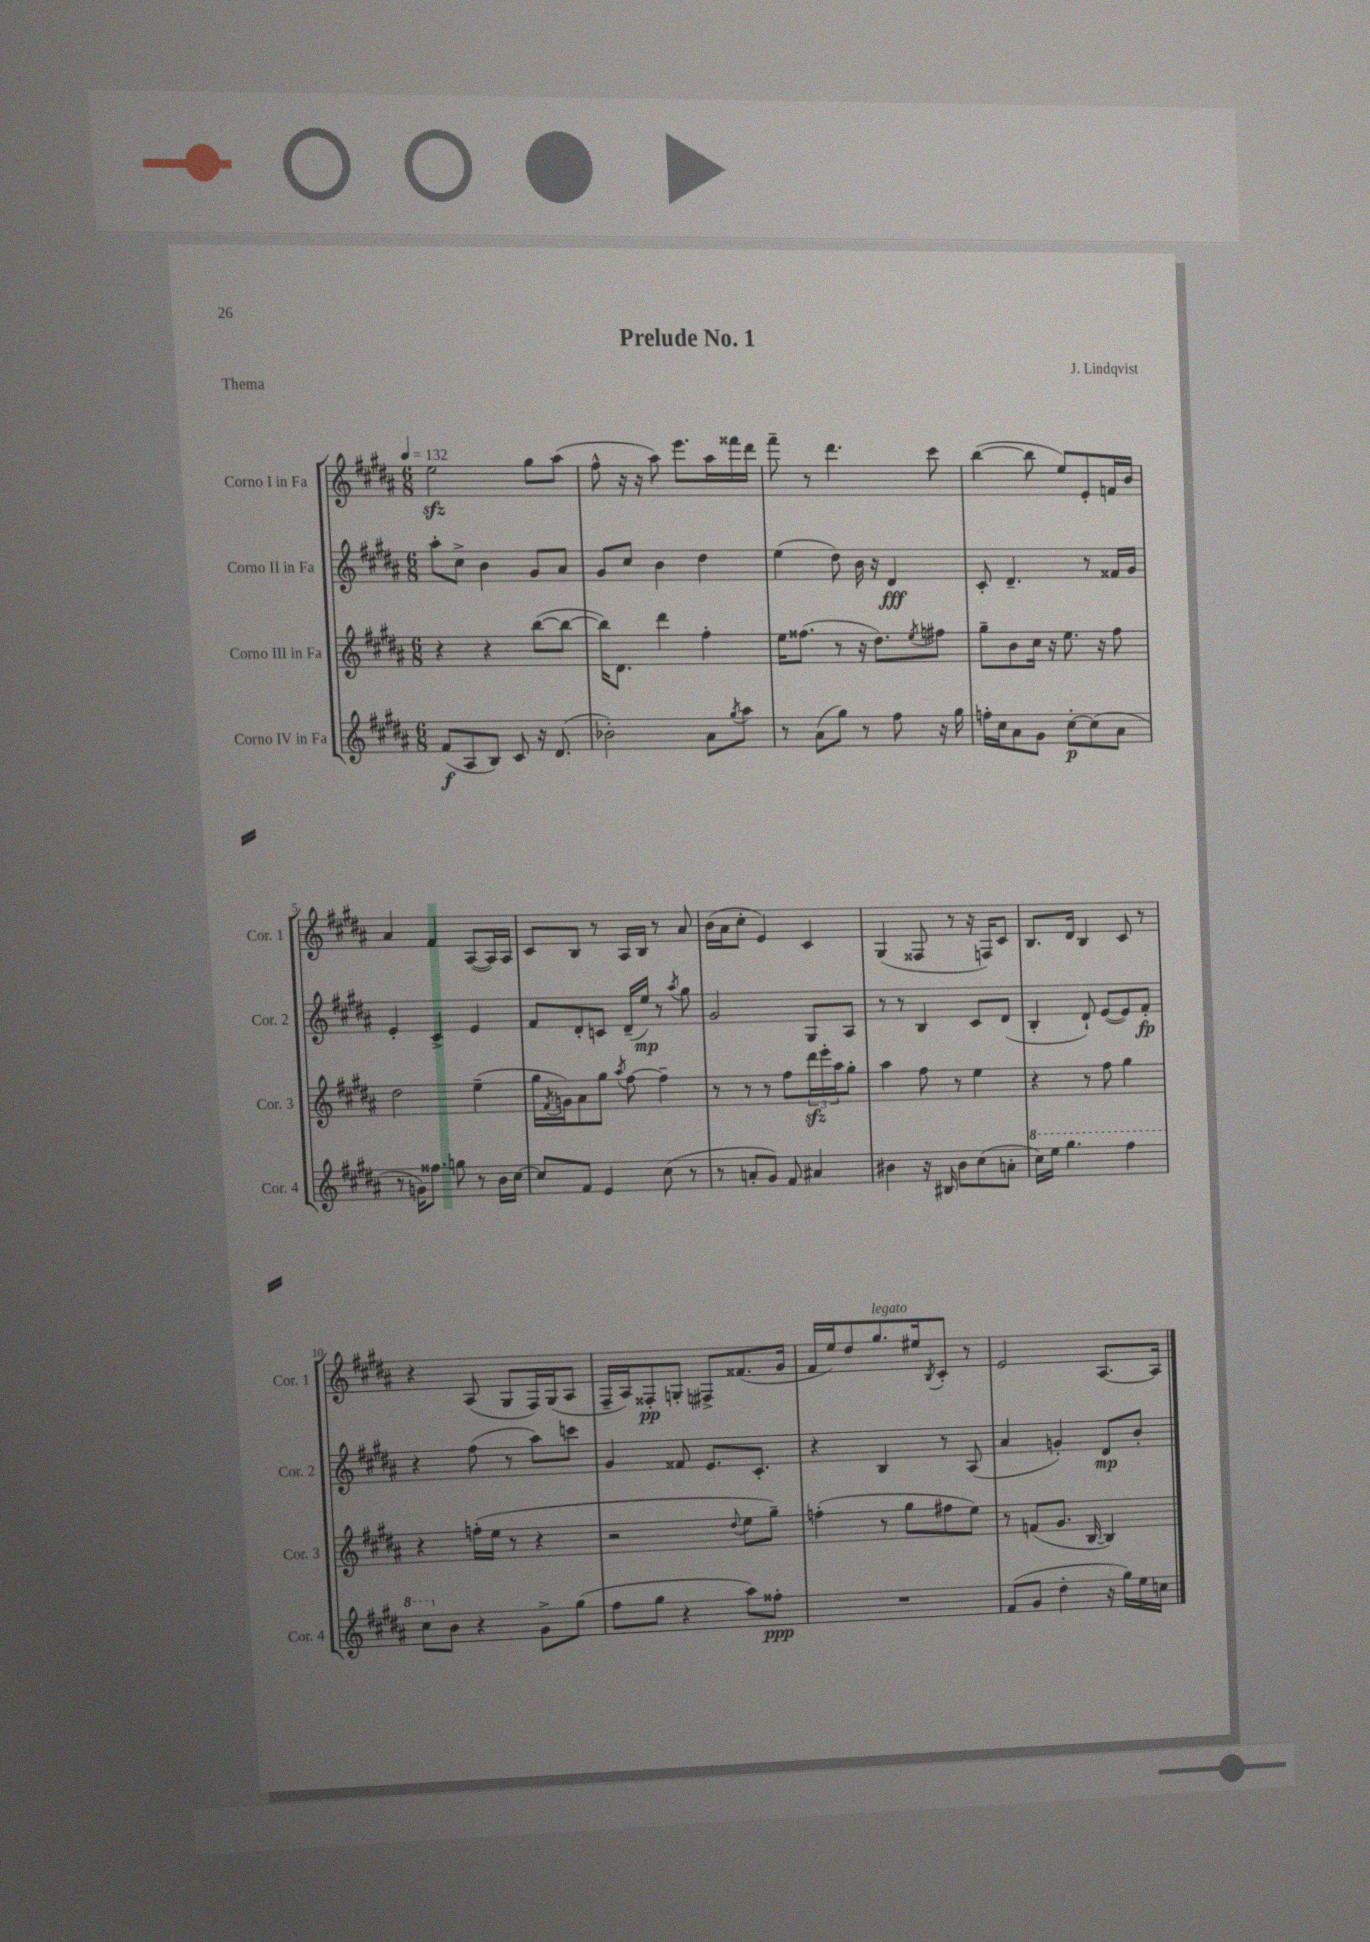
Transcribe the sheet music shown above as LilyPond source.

\header { title = "Prelude No. 1" composer = "J. Lindqvist" piece = "Thema" }
<<
\new StaffGroup <<
\new Staff = "s0" \with { instrumentName = "Corno I in Fa" shortInstrumentName = "Cor. 1" } {
    \clef treble \key b \major \numericTimeSignature \time 6/8 \tempo 4 = 132
    e''2\sfz gis''8 ais''8( |
    fis''8-^ r16 r16 ais''8) e'''8. ais''16 fisis'''16 dis'''16 |
    fis'''8-- r8 dis'''4. cis'''8 |
    b''4~( b''8 e''8) e'8-. f'16 b'16 |
    ais'4 fis'4 ais8~( ais16) ais16 |
    cis'8 b8 r8 ais16 b16 r8 ais'8 |
    b'16( ais'16 cis''8-. e'4) cis'4 |
    gis4( fisis8 r8 r16 f16) cis'8 |
    b8. dis'16 b4 cis'8 r8 |
    r4 ais8( gis8 fis16) gis16( ais8 |
    fis16-- ais16) fisis8-.\pp g8-. fis8-> fisis'8.( gis'16 |
    fis'16 e''16) dis''8 gis''8.^\markup { \italic "legato" } eis''16 \acciaccatura { b8 } cis'8-. r8 |
    e'2 ais8.~ ais16 \bar "|." |
}
\new Staff = "s1" \with { instrumentName = "Corno II in Fa" shortInstrumentName = "Cor. 2" } {
    \clef treble \key b \major \numericTimeSignature \time 6/8
    ais''8-. cis''8-> b'4 gis'8 ais'8 |
    gis'8 cis''8 b'4 dis''4 |
    e''4( dis''8) b'16 r16 dis'4\fff |
    cis'8-. dis'4.-- r8 fisis'16 gis'16 |
    e'4-. cis'4-> e'4 |
    fis'8 dis'8-. c'8 dis'16--( e''16\mp) r8 \acciaccatura { ais''8 } gis''8 |
    gis'2 gis8 ais8 |
    r8 r8 b4 cis'8 dis'8( |
    b4-. dis'8-!) e'8~( e'8) fis'8-.\fp |
    r4 fis''8( r8 ais''8) c'''8 |
    gis'4 fisis'8 e'8. cis'8.-. |
    r4 b4 r8 ais8( |
    ais'4 g'4-.) dis'8\mp b'8-. \bar "|." |
}
\new Staff = "s2" \with { instrumentName = "Corno III in Fa" shortInstrumentName = "Cor. 3" } {
    \clef treble \key b \major \numericTimeSignature \time 6/8
    r4 r4 b''8~( b''8~ |
    b''16) dis'8. dis'''4 fis''4-. |
    e''16 fisis''8.( r8 r16 dis''8.) \acciaccatura { e''8 } fis''8 |
    gis''8-- b'8 cis''16 r16 e''8. r16 fis''8 |
    dis''2 e''4--( |
    gis''16 \acciaccatura { fis'8 } g'16) ais'8 gis''8 \acciaccatura { ais''8 } fis''8~ fis''4-- |
    r8 r8 r8 fis''8 \tuplet 3/2 { dis'''16\sfz e'''16-. ais''16 } gis''8-. |
    ais''4 fis''8 r8 e''4 |
    r4 r8 fis''8 gis''4 |
    r4 f''16-.( e''16 r8 r4 |
    r2 \appoggiatura { dis''8 } e''8 gis''8--) |
    f''4-.( r8 gis''8 fis''8 e''8) |
    r8 f'8( gis'8. b16~ b4) \bar "|." |
}
\new Staff = "s3" \with { instrumentName = "Corno IV in Fa" shortInstrumentName = "Cor. 4" } {
    \clef treble \key b \major \numericTimeSignature \time 6/8
    fis'8\f( ais8 b8) cis'8 r16 dis'8.( |
    bes'2-.) ais'8 \acciaccatura { gis''8 } ais''8 |
    r8 ais'8( gis''8) r8 fis''8 r16 gis''16 |
    f''16-. cis''16 ais'8 gis'8 cis''8~-.\p cis''8( ais'8 |
    r8 g'16) fisis''8. g''8 r8 b'16 cis''16~ |
    cis''8 fis'8 e'4 cis''8( r8 |
    r8 a'8-. gis'8) fis'8 ais'4 |
    bis'4 r16 bis16 bis'8 cis''8( a'8-. |
    \ottava #1 cis'''16) e'''16 gis'''4. fis'''4 |
    cis'''8 \ottava #0 b'8 r4 gis'8-> gis''8( |
    fis''8 gis''8 r4 ais''8) fisis''8-.\ppp |
    R2. |
    fis'8( gis'8 dis''4-. r16 gis''16) e''16 c''16 \bar "|." |
}
>>
>>
